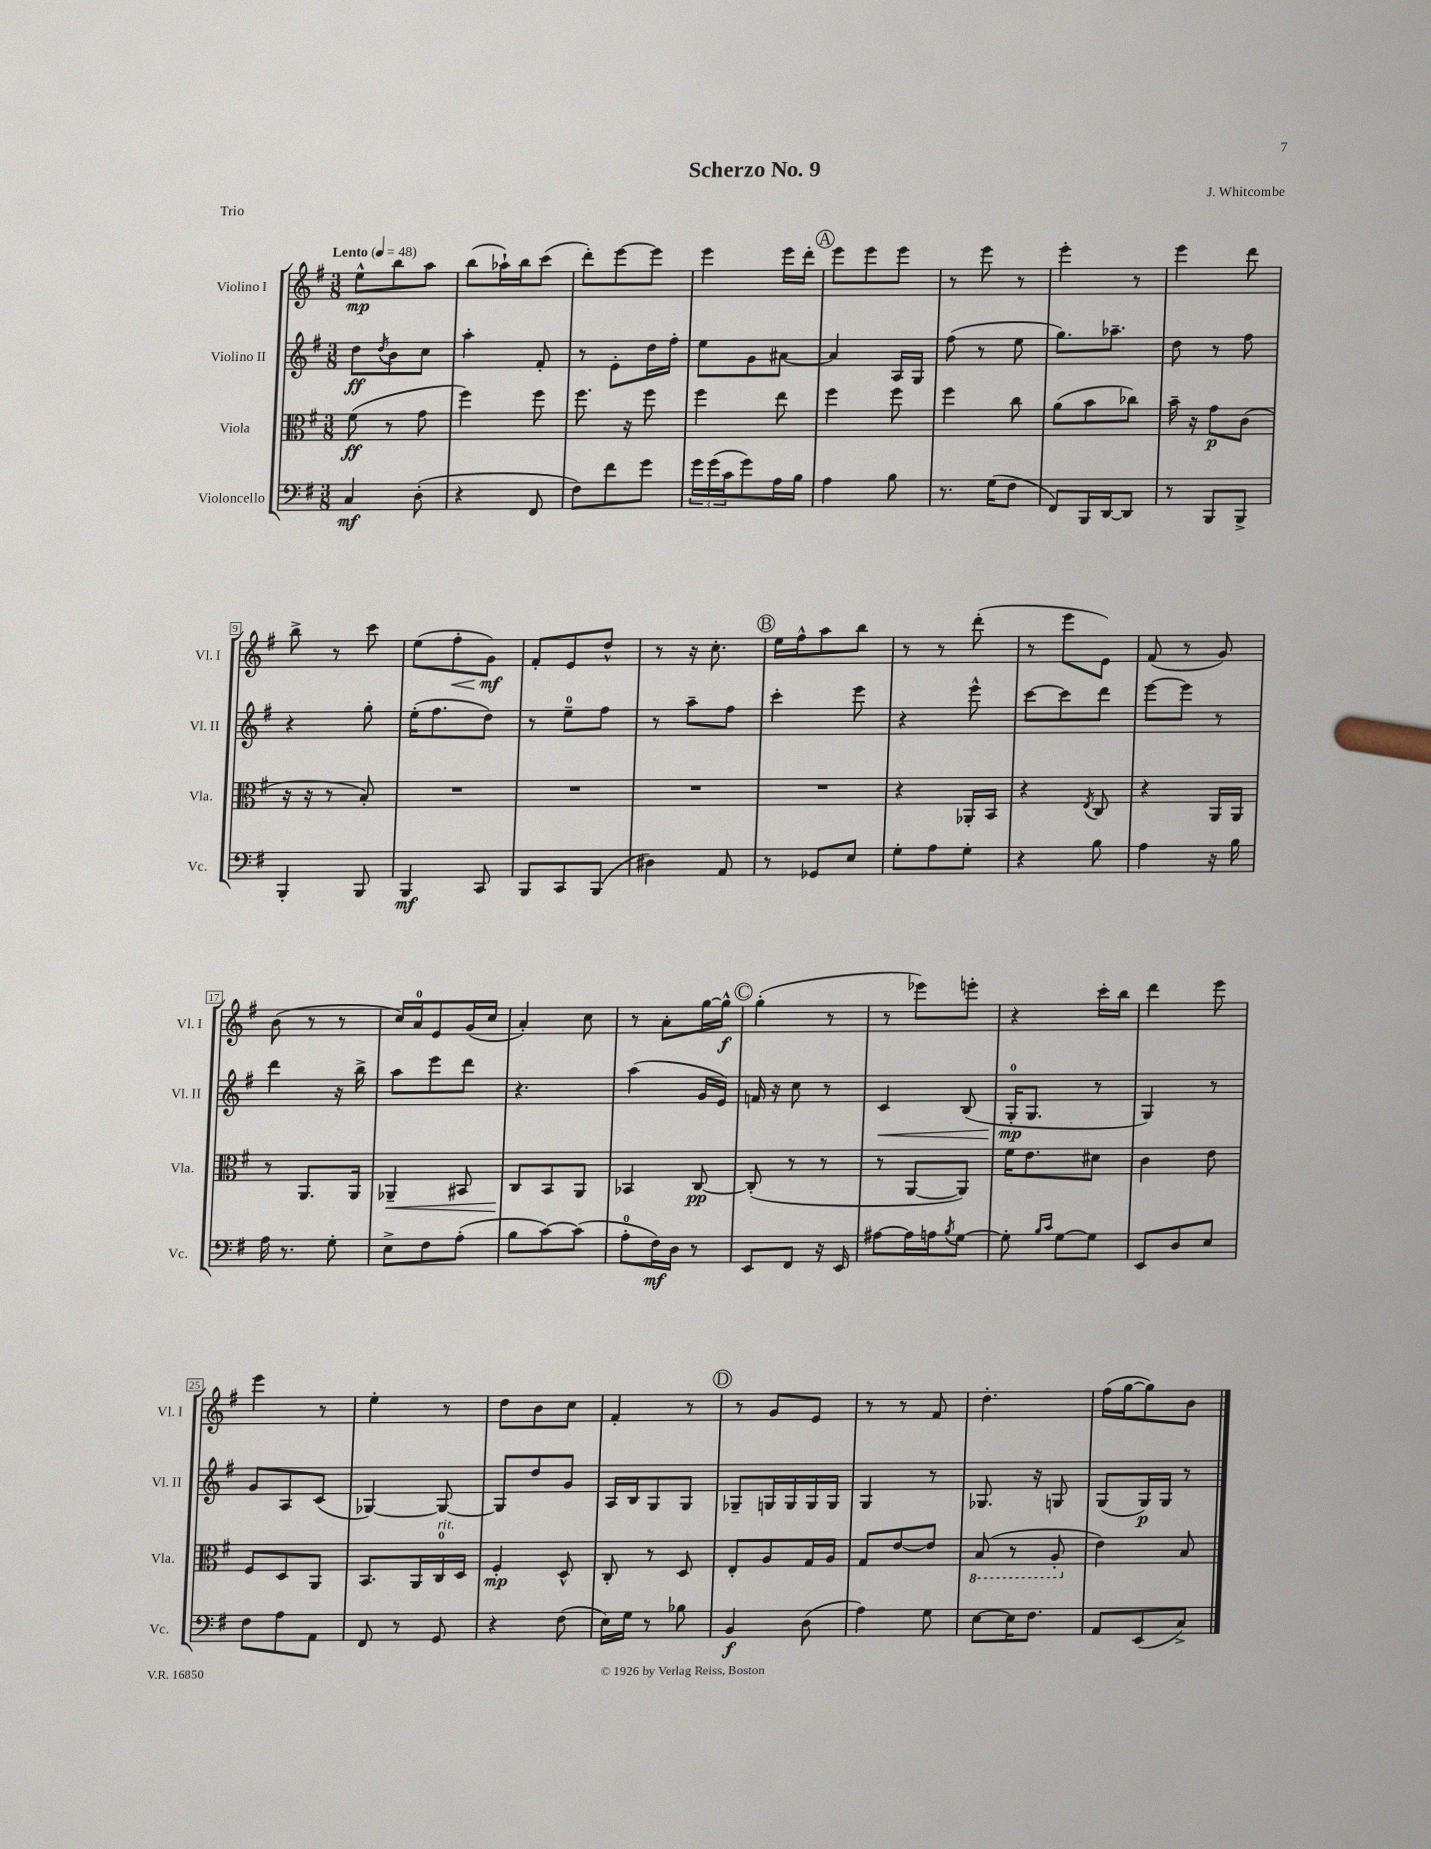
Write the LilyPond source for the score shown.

\header { title = "Scherzo No. 9" composer = "J. Whitcombe" piece = "Trio" }
<<
\new StaffGroup <<
\new Staff = "s0" \with { instrumentName = "Violino I" shortInstrumentName = "Vl. I" } {
    \clef treble \key g \major \numericTimeSignature \time 3/8 \tempo "Lento" 4 = 48
    e''8-^\mp b''8 a''8 |
    b''8( aes''16-!) b''16 c'''8( |
    d'''8-.) e'''8~ e'''8 |
    e'''4 e'''16 d'''16-. |
    \mark \markup { \circle "A" } e'''8 e'''8 e'''8 |
    r8 e'''8 r8 |
    e'''4-. r8 |
    e'''4 d'''8 |
    b''8-> r8 c'''8 |
    e''8( fis''8-.\< g'8\mf\!) |
    fis'8-. e'8 d''8-^ |
    r8 r16 c''8.-. |
    \mark \markup { \circle "B" } e''16 fis''16-^ a''8 b''8 |
    r8 r8 d'''8-.( |
    r8 e'''8 e'8) |
    fis'8( r8 g'8) |
    b'8( r8 r8 |
    c''16) a'16-0 e'8 g'16( c''16 |
    a'4-.) c''8 |
    r8 a'8-. g''16~ g''16-^\f |
    \mark \markup { \circle "C" } g''4-.( r8 |
    r8 ees'''8) e'''8-. |
    r4 c'''16-. b''16 |
    d'''4 e'''8 |
    e'''4 r8 |
    e''4-. r8 |
    d''8 b'8 c''8 |
    fis'4-. r8 |
    \mark \markup { \circle "D" } r8 g'8 e'8 |
    r8 r8 fis'8 |
    d''4.-. |
    fis''16( g''16~ g''8) b'8 \bar "|." |
}
\new Staff = "s1" \with { instrumentName = "Violino II" shortInstrumentName = "Vl. II" } {
    \clef treble \key g \major \numericTimeSignature \time 3/8
    d''8\ff \acciaccatura { d''8 } b'8 c''8 |
    a''4-. fis'8-. |
    r8 e'8-. d''16 fis''16-. |
    e''8 g'8 ais'8~ |
    \mark \markup { \circle "A" } ais'4 a16 g16 |
    fis''8( r8 e''8 |
    g''8.) aes''8.-- |
    d''8 r8 fis''8 |
    r4 g''8-. |
    e''16-.( fis''8. d''8) |
    r8 e''8-0-- fis''8 |
    r8 a''8-- fis''8 |
    \mark \markup { \circle "B" } c'''4-. e'''8 |
    r4 e'''8-^ |
    c'''8~ c'''8 d'''8 |
    e'''8~ e'''8 r8 |
    d'''4 r16 b''16-> |
    a''8 e'''8 d'''8 |
    r4. |
    a''4( g'16 e'16) |
    \mark \markup { \circle "C" } f'16 r16 c''8 r8 |
    c'4\< b8( |
    g16-0-.\mp\! g8. r8 |
    g4) r8 |
    g'8 a8 c'8( |
    ges4~) ges8~ |
    ges8 d''8 g'8 |
    a16 b16 g8 g8 |
    \mark \markup { \circle "D" } ges8-- g16 g16 g16 g16 |
    g4 r8 |
    ges8. r16 g8 |
    g8( g16\p) g16 r8 \bar "|." |
}
\new Staff = "s2" \with { instrumentName = "Viola" shortInstrumentName = "Vla." } {
    \clef alto \key g \major \numericTimeSignature \time 3/8
    fis'8\ff( r8 g'8 |
    fis''4) fis''8 |
    fis''8. r16 fis''8 |
    fis''4 e''8 |
    \mark \markup { \circle "A" } fis''4 fis''8 |
    fis''4 c''8 |
    a'8( b'8 ces''8) |
    b'16-- r16 g'8\p c'8( |
    r16 r16 r8 b8-.) |
    R4. |
    R4. |
    R4. |
    \mark \markup { \circle "B" } R4. |
    r4 aes,16-. b,16 |
    r4 \acciaccatura { e8 } c8 |
    r4 a,16 a,16 |
    r8 a,8. a,16 |
    aes,4--\< bis,8 |
    c8\! b,8 a,8 |
    bes,4 c8~\pp |
    \mark \markup { \circle "C" } c8-.( r8 r8 |
    r8 a,8~ a,8) |
    fis'16 e'8. dis'8 |
    c'4 e'8 |
    fis8 d8 a,8 |
    b,8. a,16 c16-0^\markup { \italic "rit." } d16 |
    fis4-.\mp d8-^ |
    c8-. r8 d8 |
    \mark \markup { \circle "D" } e8-. a8 g16 a16 |
    g8 e'8~ e'8 |
    \ottava #-1 b,8( r8 a,8-. \ottava #0 |
    e'4) b8 \bar "|." |
}
\new Staff = "s3" \with { instrumentName = "Violoncello" shortInstrumentName = "Vc." } {
    \clef bass \key g \major \numericTimeSignature \time 3/8
    c4\mf d8-.( |
    r4 fis,8 |
    fis8) fis'8 g'8 |
    \tuplet 3/2 { g'16 g'16( c'16 } g'8) a16 b16 |
    \mark \markup { \circle "A" } a4 b8 |
    r8. g16( fis8 |
    fis,8) b,,16 d,16~ d,8 |
    r8 b,,8 b,,8-> |
    b,,4-. b,,8 |
    b,,4\mf c,8 |
    b,,8 c,8 b,,8( |
    dis4) a,8 |
    \mark \markup { \circle "B" } r8 ges,8 e8 |
    g8-. a8 g8-. |
    r4 b8 |
    a4 r16 b16 |
    a16 r8. g8-. |
    e8-> fis8 a8-.( |
    b8 c'8~) c'8( |
    a8-0-. fis16\mf) d16 r8 |
    \mark \markup { \circle "C" } e,8 fis,8 r16 e,16 |
    ais8~ ais16 a16 \acciaccatura { b8 } g8~ |
    g8-. \grace { b16 c'16 } g8~ g8 |
    e,8 d8 e8 |
    fis8 a8 a,8 |
    fis,8 r8 g,8 |
    r4 fis8( |
    e16) g16 r8 bes8 |
    \mark \markup { \circle "D" } b,4\f d8( |
    a4) g8 |
    e8~ e16 fis8. |
    a,8 e,8( c8->) \bar "|." |
}
>>
>>
\layout { \context { \Score \override BarNumber.stencil = #(make-stencil-boxer 0.1 0.3 ly:text-interface::print) } }
